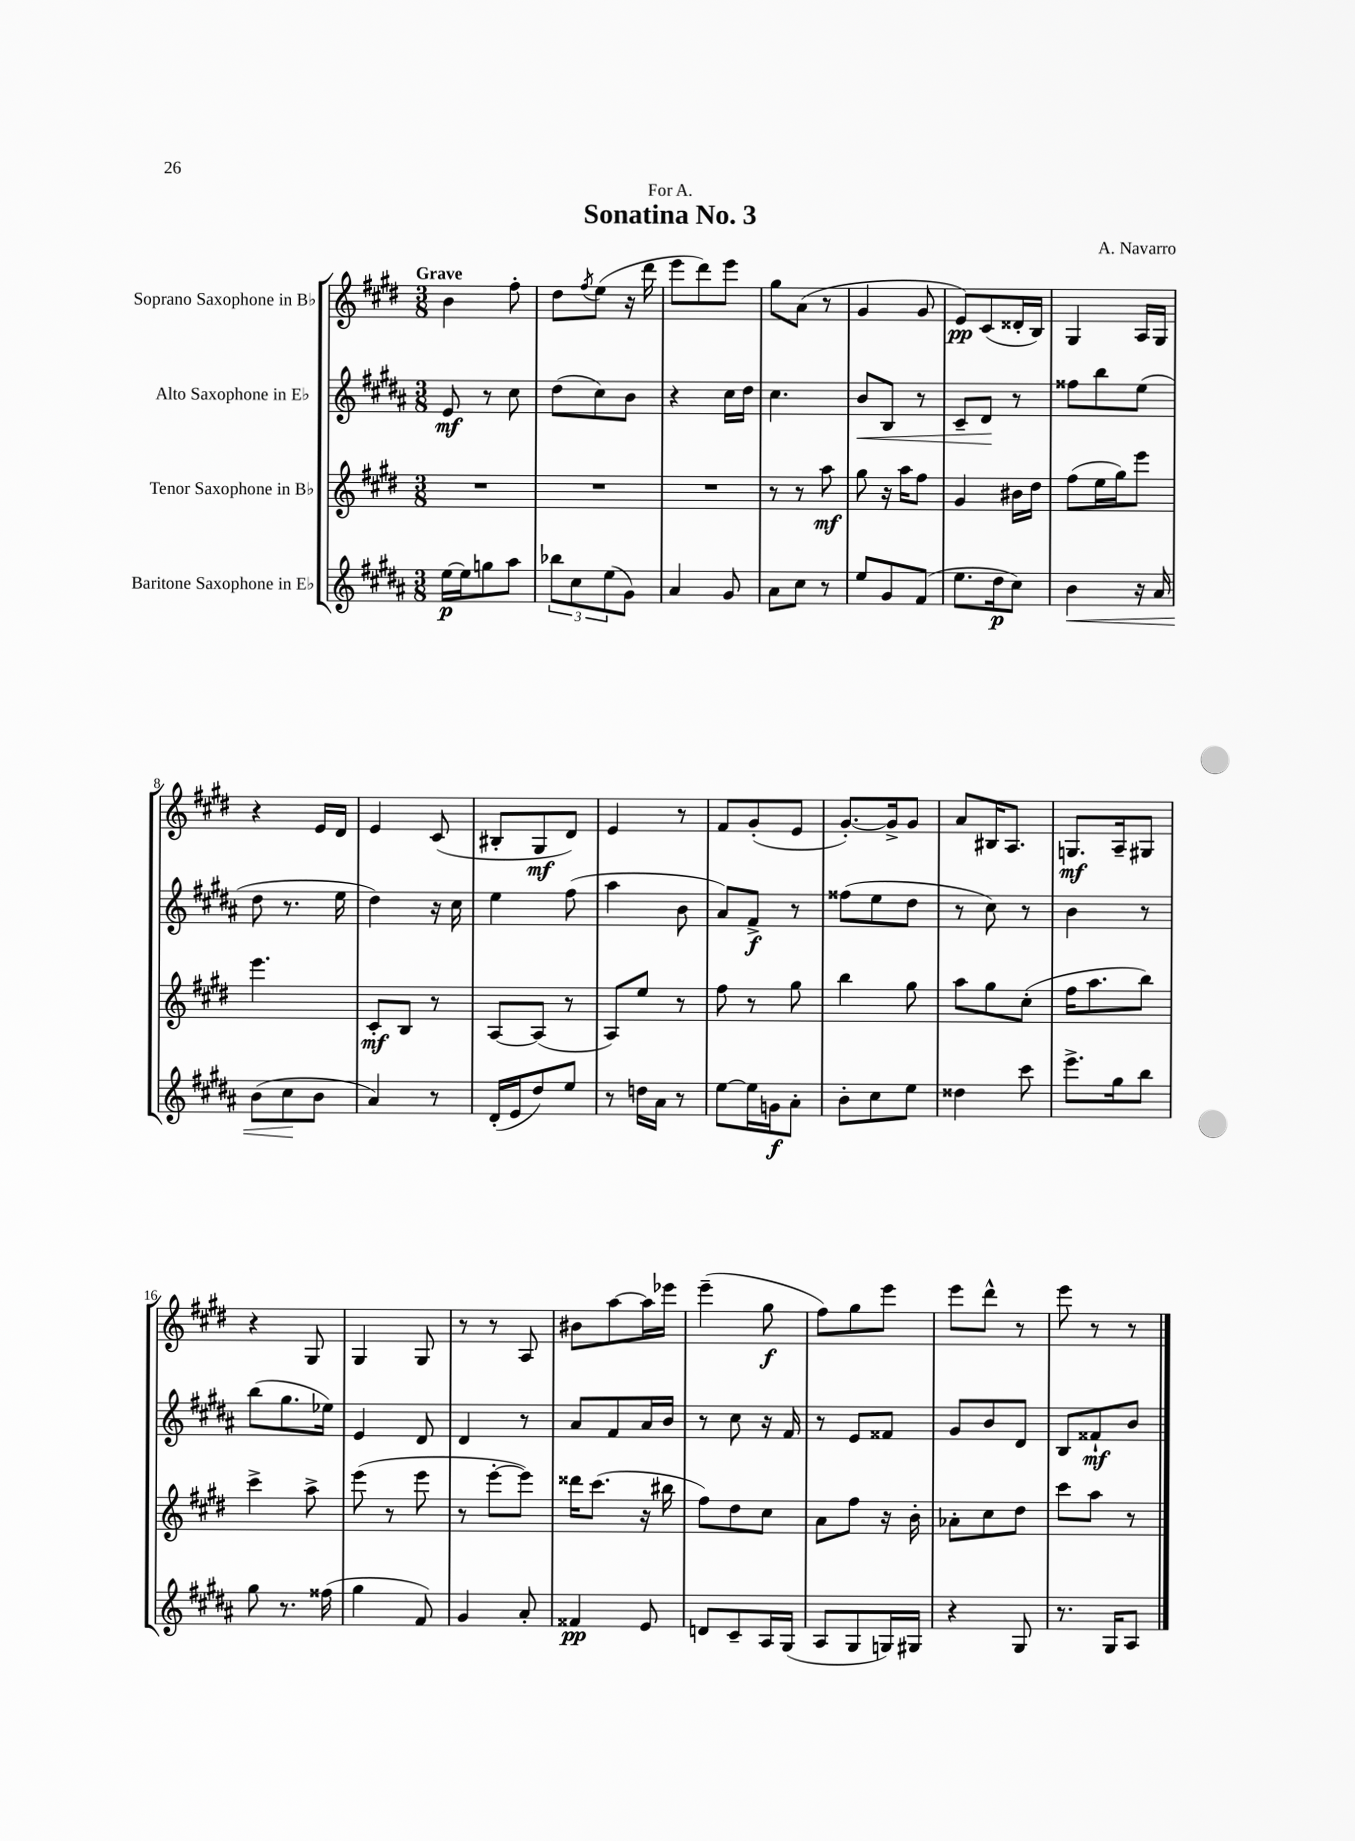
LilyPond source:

\header { title = "Sonatina No. 3" composer = "A. Navarro" dedication = "For A." }
<<
\new StaffGroup <<
\new Staff = "s0" \with { instrumentName = "Soprano Saxophone in Bb" } {
    \clef treble \key e \major \numericTimeSignature \time 3/8 \tempo "Grave"
    b'4 fis''8-. |
    dis''8 \acciaccatura { fis''8 } e''8( r16 dis'''16 |
    e'''8 dis'''8) e'''8 |
    gis''8 a'8( r8 |
    gis'4 gis'8 |
    e'8\pp) cis'8( disis'16-. b16) |
    gis4 a16 gis16 |
    r4 e'16 dis'16 |
    e'4 cis'8( |
    bis8-. gis8\mf dis'8) |
    e'4 r8 |
    fis'8 gis'8-.( e'8 |
    gis'8.~-.) gis'16-> gis'8 |
    a'8 bis16 a8. |
    g8.\mf a16-- gis8 |
    r4 gis8 |
    gis4 gis8 |
    r8 r8 a8 |
    bis'8 a''8~ a''16 ees'''16 |
    e'''4--( gis''8\f |
    fis''8) gis''8 e'''8 |
    e'''8 dis'''8-^ r8 |
    e'''8 r8 r8 \bar "|." |
}
\new Staff = "s1" \with { instrumentName = "Alto Saxophone in Eb" } {
    \clef treble \key b \major \numericTimeSignature \time 3/8
    e'8\mf r8 cis''8 |
    dis''8( cis''8) b'8 |
    r4 cis''16 dis''16 |
    cis''4. |
    b'8\< b8 r8 |
    cis'8-- dis'8\! r8 |
    fisis''8 b''8 e''8( |
    dis''8 r8. e''16 |
    dis''4) r16 cis''16 |
    e''4 fis''8( |
    ais''4 b'8 |
    ais'8) fis'8->\f r8 |
    fisis''8( e''8 dis''8 |
    r8 cis''8) r8 |
    b'4 r8 |
    b''8( gis''8. ees''16) |
    e'4 dis'8 |
    dis'4 r8 |
    ais'8 fis'8 ais'16 b'16 |
    r8 cis''8 r16 fis'16 |
    r8 e'8 fisis'8 |
    gis'8 b'8 dis'8 |
    b8 fisis'8-!\mf b'8 \bar "|." |
}
\new Staff = "s2" \with { instrumentName = "Tenor Saxophone in Bb" } {
    \clef treble \key e \major \numericTimeSignature \time 3/8
    R4. |
    R4. |
    R4. |
    r8 r8 a''8\mf |
    gis''8 r16 a''16 fis''8 |
    gis'4 bis'16 dis''16 |
    fis''8( e''16 gis''16) e'''8 |
    e'''4. |
    cis'8-.\mf b8 r8 |
    a8~ a8( r8 |
    a8) e''8 r8 |
    fis''8 r8 gis''8 |
    b''4 gis''8 |
    a''8 gis''8 cis''8-.( |
    fis''16 a''8. b''8) |
    cis'''4-> a''8-> |
    e'''8( r8 e'''8 |
    r8 e'''8~-. e'''8) |
    disis'''16 cis'''8.( r16 bis''16 |
    fis''8) dis''8 cis''8 |
    a'8 fis''8 r16 b'16-. |
    aes'8-. cis''8 dis''8 |
    cis'''8 a''8 r8 \bar "|." |
}
\new Staff = "s3" \with { instrumentName = "Baritone Saxophone in Eb" } {
    \clef treble \key b \major \numericTimeSignature \time 3/8
    e''16~\p e''16 g''8 ais''8 |
    \tuplet 3/2 { bes''8 cis''8 e''8( } gis'8) |
    ais'4 gis'8 |
    ais'8 cis''8 r8 |
    e''8 gis'8 fis'8( |
    e''8. dis''16\p cis''8) |
    b'4\< r16 ais'16 |
    b'8( cis''8\! b'8 |
    ais'4) r8 |
    dis'16-.( e'16 dis''8) e''8 |
    r8 d''16 ais'16 r8 |
    e''8~ e''16 g'16\f ais'8-. |
    b'8-. cis''8 e''8 |
    disis''4 cis'''8 |
    e'''8.-> gis''16 b''8 |
    gis''8 r8. fisis''16( |
    gis''4 fis'8) |
    gis'4 ais'8-. |
    fisis'4\pp e'8 |
    d'8 cis'8-- ais16 gis16( |
    ais8 gis8 g16) gis16 |
    r4 gis8 |
    r8. gis16 ais8 \bar "|." |
}
>>
>>
